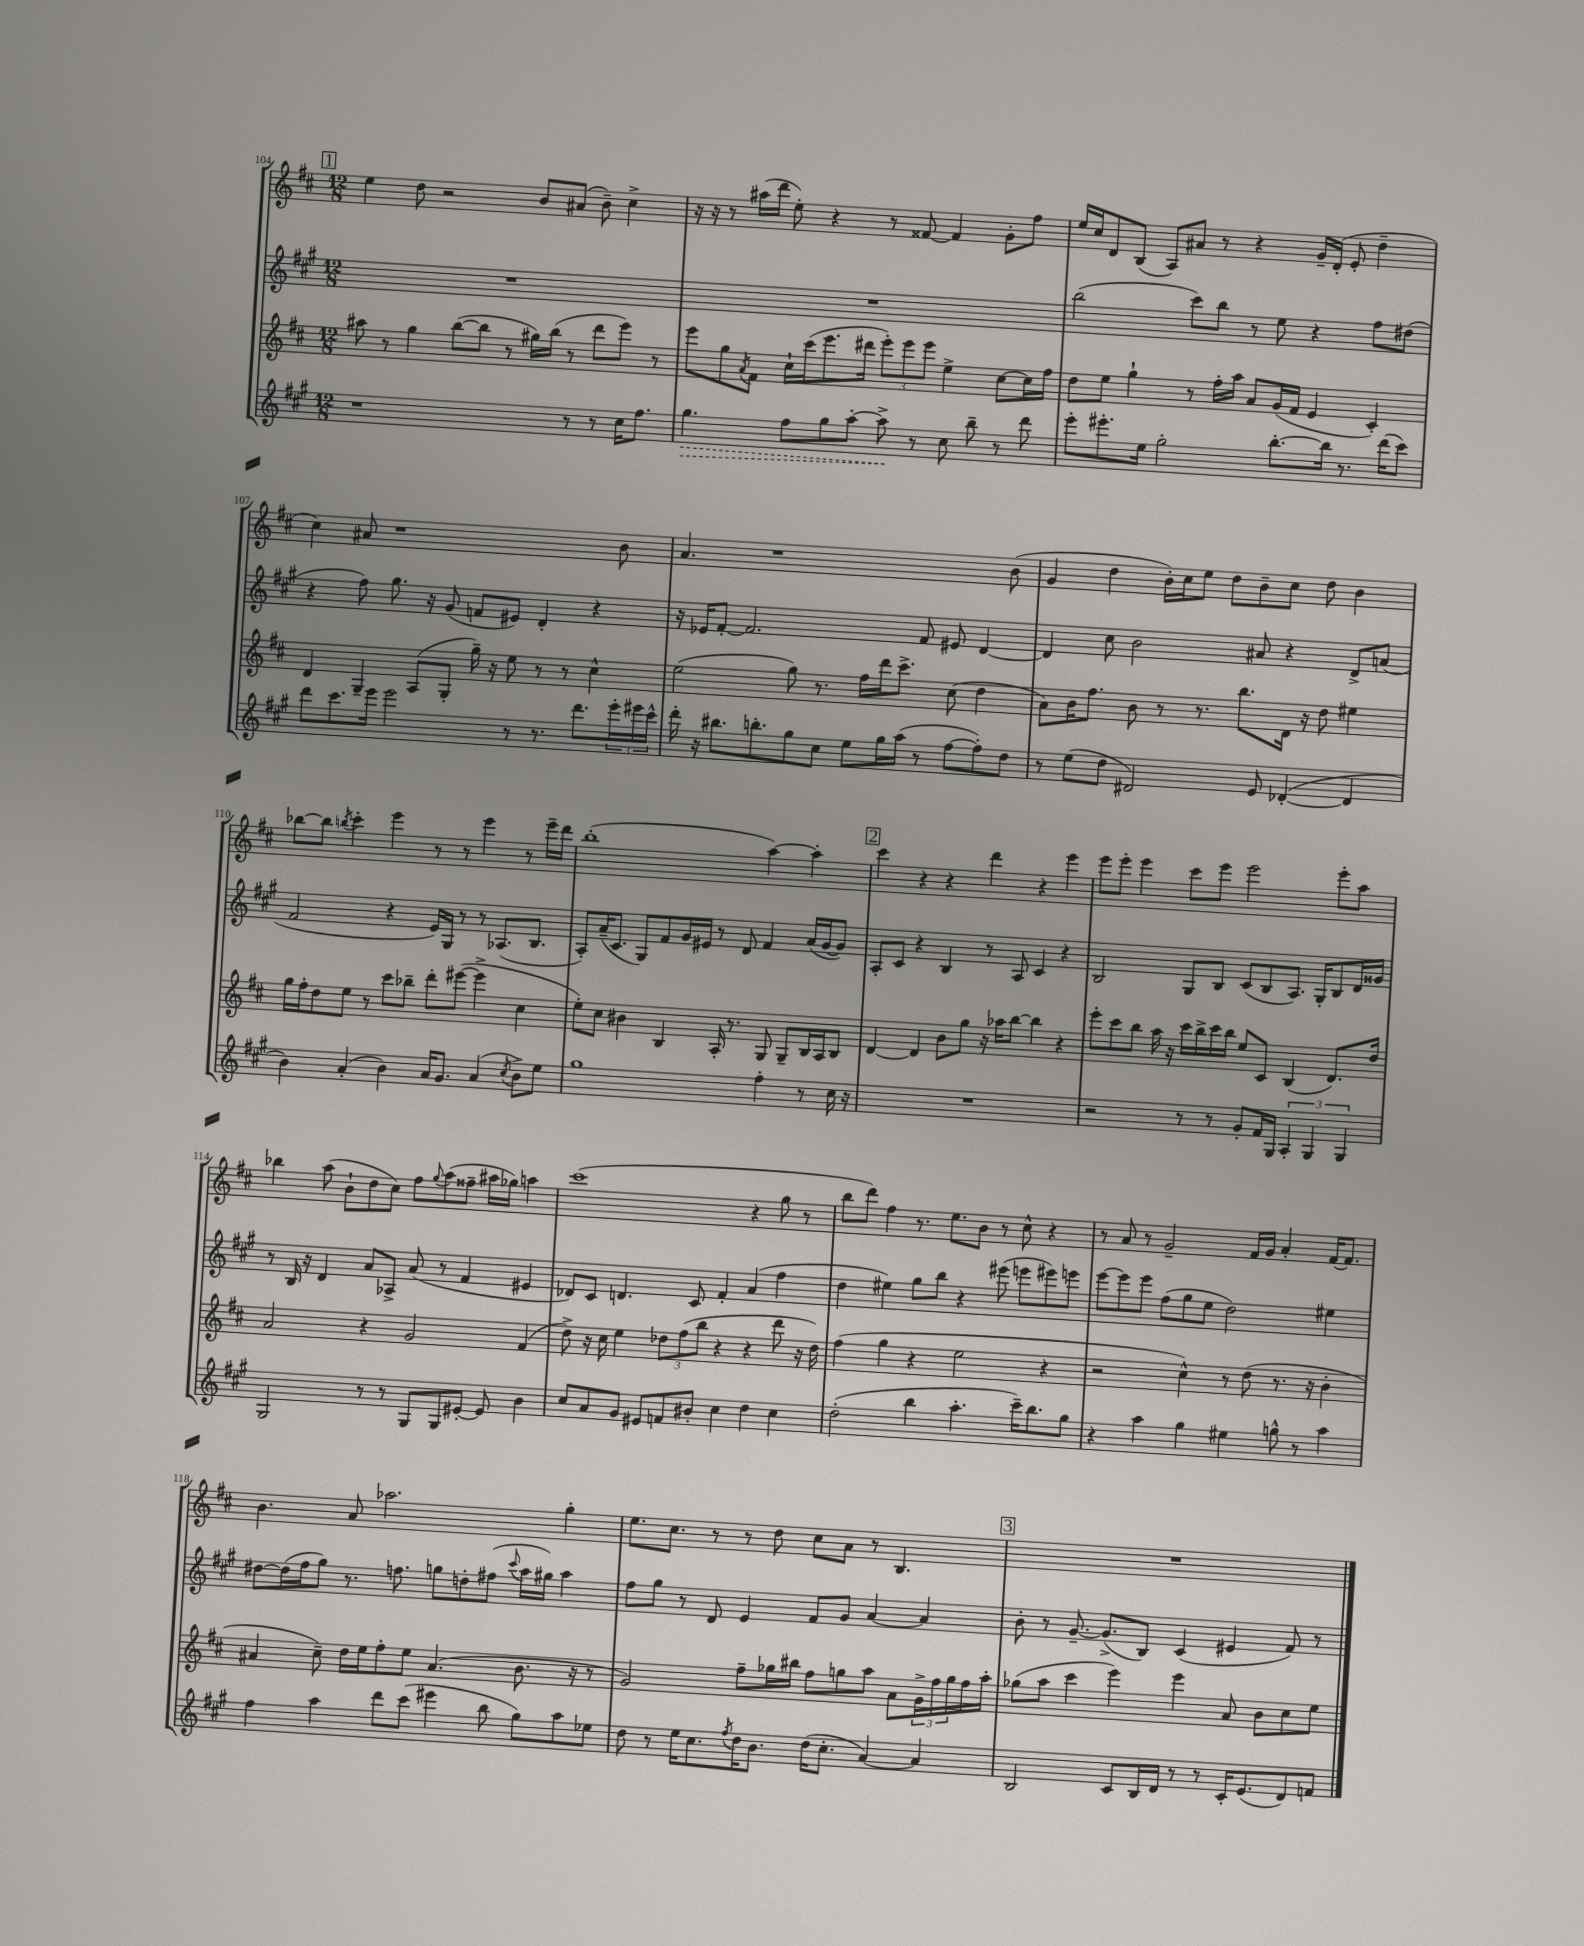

**kern	**kern	**kern	**kern
*staff4	*staff3	*staff2	*staff1
*clefG2	*clefG2	*clefG2	*clefG2
*k[f#c#g#]	*k[f#c#]	*k[f#c#g#]	*k[f#c#]
*M12/8	*M12/8	*M12/8	*M12/8
1r	8aa#	1.r	4ee
.	8r	.	.
.	4gg	.	8dd
.	.	.	2r
.	([8bb	.	.
.	8bb]	.	.
.	8r	.	.
.	16gg#)	.	8b
.	(16bb	.	.
8r	8r	.	(8a#
8r	8ddd	.	8b~)
16cc#	8eee)	.	4cc#^
8.ff#	.	.	.
.	8r	.	.
=	=	=	=
4.gg#	8eee	1.r	16r
.	.	.	16r
.	8gg	.	8r
.	8qa	.	.
.	8f#	.	(16aa#
.	.	.	16ddd
8ff#	16cc#`	.	8ee')
.	(16ccc#	.	.
8gg#	8.eee	.	4r
[8aa'	.	.	.
.	16ddd#	.	.
8aa^]	12eee')	.	8r
.	12eee	.	.
8r	.	.	[8f##
.	12eee	.	.
8cc#	4ee^	.	4f##]
8bb~	.	.	.
8r	[8cc#	.	8g'
8ddd	16cc#]	.	8ff#
.	16ff#	.	.
=	=	=	=
8eee'	8dd	(2bb	16ee
.	.	.	16cc#
8.eee#'	8ee	.	8d
.	4gg`	.	(8B
16ee	.	.	.
2gg#'	.	.	8A)
.	8r	8ccc#)	8a#
.	16ff#'	8bb	8r
.	16aa	.	.
.	8a	8r	4r
[8.bb'	(16g	8ee	.
.	16f#	.	.
.	4e	4r	16g~
16bb]	.	.	(16d'
8.r	.	.	8e'
.	4c#')	8ff#	4dd~
(16ddd	.	.	.
8ccc#)	.	(8dd#	.
=	=	=	=
8ddd	4d	4r	4cc#)
8.ccc#	.	.	.
.	4G~	8ff#)	8a#
16eee	.	.	.
2eee	.	8.gg#	1r
.	(8A	.	.
.	.	16r	.
.	8G'	(8g#	.
.	16gg~)	8f	.
.	16r	.	.
8r	8ee	8e#)	.
8.r	8r	4d'	.
.	8r	.	.
8.ddd	.	.	.
.	4cc#^^	4r	.
24eee'	.	.	8b
24eee#	.	.	.
24ccc#^^	.	.	.
=	=	=	=
16ddd'	(2ee	16r	4.a
16r	.	16e-	.
8.bb#	.	[8f#'	.
.	.	2.f#]	.
8.bb'	.	.	.
.	.	.	1r
8gg#	8gg)	.	.
8cc#	8.r	.	.
8ee	.	.	.
.	16ff#	.	.
16gg#	16ddd	.	.
(16aa	8.ccc#^	.	.
8r	.	8f#	.
[8ff#	(8cc#	8e#	.
8ff#'])	4dd	[4d	.
8dd	.	.	(8b
=	=	=	=
8r	8a)	4d]	4g
(8ee	16b	.	.
.	8.ff#	.	.
8dd	.	8cc#	4dd
2d#)	8b	2b	.
.	8r	.	16b')
.	.	.	16cc#
.	8.r	.	8ee
.	.	.	8dd
.	8.bb	.	.
8e	.	8a#	8b~
([4d-'	16d	4r	8cc#
.	16r	.	.
.	8dd	.	8dd
4d-]	4ee#	8d^	4b
.	.	(8a	.
=	=	=	=
4b)	16gg	2f#	[8bb-
.	16ff#'	.	.
.	8dd	.	8bb-]
.	.	.	8qbb
(4a'	8ee	.	4ccc#'
.	8r	.	.
4b)	8ccc#	4r	4eee
.	8bb-~	.	.
16a	8ddd'	16e)	8r
8.g#	.	16G#	.
.	([8eee#	8r	8r
(4a	4eee#^]	8r	4eee
.	.	(8.A-	.
8qcc#	.	.	.
8b^)	4cc#	.	8r
.	.	8.B	.
8ee	.	.	16eee~
.	.	.	16ddd
=	=	=	=
1gg#	8ee')	8A')	(1bb'
.	8cc#	(16a~	.
.	.	8.c#	.
.	4b#	.	.
.	.	8G#)	.
.	4B	8f#	.
.	.	16g#	.
.	.	16e#	.
.	16A'	8r	.
.	8.r	.	.
.	.	8d	.
4ff#'	8G	4f#	[4aa)
.	8G~	.	.
8r	16B	(16a	4aa']
.	16A	[16g#	.
16cc#	8B	8g#])	.
16r	.	.	.
=	=	=	=
1.r	[4d	8A'	4ccc#
.	.	8c#	.
.	4d]	4r	4r
.	8b	4B	4r
.	8gg	.	.
.	16r	8r	4ddd
.	16aa-	.	.
.	[8bb	8A	.
.	4bb]	4c#	4r
.	4r	4r	4eee
=	=	=	=
2r	8eee'	2B	8eee
.	8ccc#	.	8eee'
.	8bb	.	4eee
.	16aa	.	.
.	16r	.	.
8r	16ccc#	8G#	8ccc#
.	16bb^	.	.
8r	16ccc#	8B	8eee
.	16bb	.	.
8g#'	8ee	(8c#	2eee
16f#	8c#	8B	.
16G#	.	.	.
6A'	(4B	8.A)	.
6G#	.	.	.
.	.	16G#'	.
.	8.d)	8B	8eee'
6G#	.	.	.
.	.	16d	8aa
.	16dd	16g##	.
=	=	=	=
2G#	2a	8r	4bb-
.	.	16B	.
.	.	16r	.
.	.	4d	(8aa
.	.	.	8b`
8r	4r	8a	8dd
8r	.	8A-^	8cc#)
8G#	2g	(8a	8ff#
.	.	.	8qqgg
8G#	.	8r	(8aa
[8e#'	.	4f#	8ff##~
8e#]	.	.	16aa#
.	.	.	16gg-)
4b	(4f#	4e#	4aa
=	=	=	=
8cc#	8dd^)	8d-)	(1ccc#
8a	16r	8c#	.
.	16cc#	.	.
8g#	4ee	4.d	.
8e#	.	.	.
8f	12dd-	.	.
.	(12ff#	.	.
8b#'	.	8c#	.
.	12bb	.	.
4cc#	4r	4f#'	.
4dd	4r	(4a	4r
4cc#	8ddd	4ff#	8gg
.	16r	.	8r
.	16dd-)	.	.
=	=	=	=
(2dd'	(4ff#	4dd	8bb
.	.	.	8ddd)
.	4gg	4ee#)	4ff#
4bb	4r	8gg#	8.r
.	.	8bb	.
.	.	.	8.ee
4.aa'	2ee	4r	.
.	.	.	8b
.	.	(8eee#	8r
16ccc#~)	.	8eee	8cc#^^
8.bb	.	.	.
.	4r	8eee#)	4r
8gg#	.	8eee	.
=	=	=	=
4r	2r	[8eee	8r
.	.	8eee]	8a
4aa	.	8eee	8r
.	.	(8ff#	2g~
4gg#	4cc#^^)	8gg#	.
.	.	8ee	.
4ee#	8r	2dd)	.
.	(8dd	.	16f#
.	.	.	16g
8gg^^	8.r	.	4a'
8r	.	.	.
.	16r	.	.
4aa	4b'	4ee#	[16f#
.	.	.	8.f#]
=	=	=	=
4ff#	4a#	[8dd#	4.b
.	.	(16dd#]	.
.	.	16ff#	.
4aa	8cc#~)	8gg#)	.
.	16dd	8.r	8a
.	16ee	.	.
8ddd	8ff#'	.	2.aa-
.	.	8.ff	.
(8ccc#	8ee	.	.
4eee#	(4.a#	8gg	.
.	.	8dd'	.
8bb	.	(8ff#	.
.	.	8qqccc#	.
8gg#)	8.b	16aa	.
.	.	16gg#)	.
8aa	.	4aa	4gg'
.	16r	.	.
8ee-	8r	.	.
=	=	=	=
8dd	2g)	8ff#	8.ee
8r	.	8gg#	.
.	.	.	8.cc#
16ee	.	8r	.
8.cc#	.	.	.
.	.	8d	8r
8qff#	.	.	.
16dd	8ff#~	4e	8r
8.b	.	.	.
.	16gg-	.	8dd
.	16bb#	.	.
(16dd	8ff#	8f#	8cc#
8.cc#'	.	.	.
.	8gg	8g#	8a
[4a)	8aa	[4a	8r
.	8a	.	4.B
4a]	24g^	4a]	.
.	24ff#	.	.
.	24gg	.	.
.	16ff#	.	.
.	16aa'	.	.
=	=	=	=
2B	(8gg-	8b'	1.r
.	8aa	8r	.
.	4ccc#	[8.g#~	.
.	.	(8.g#^]	.
8c#	4eee)	.	.
16B	.	8B)	.
16d	.	.	.
8r	4eee	(4c#	.
8r	.	.	.
16c#'	8a	4e#	.
(8.e	.	.	.
.	8b	.	.
8d)	8cc#	8f#)	.
8f	8ee	8r	.
==	==	==	==
*-	*-	*-	*-
